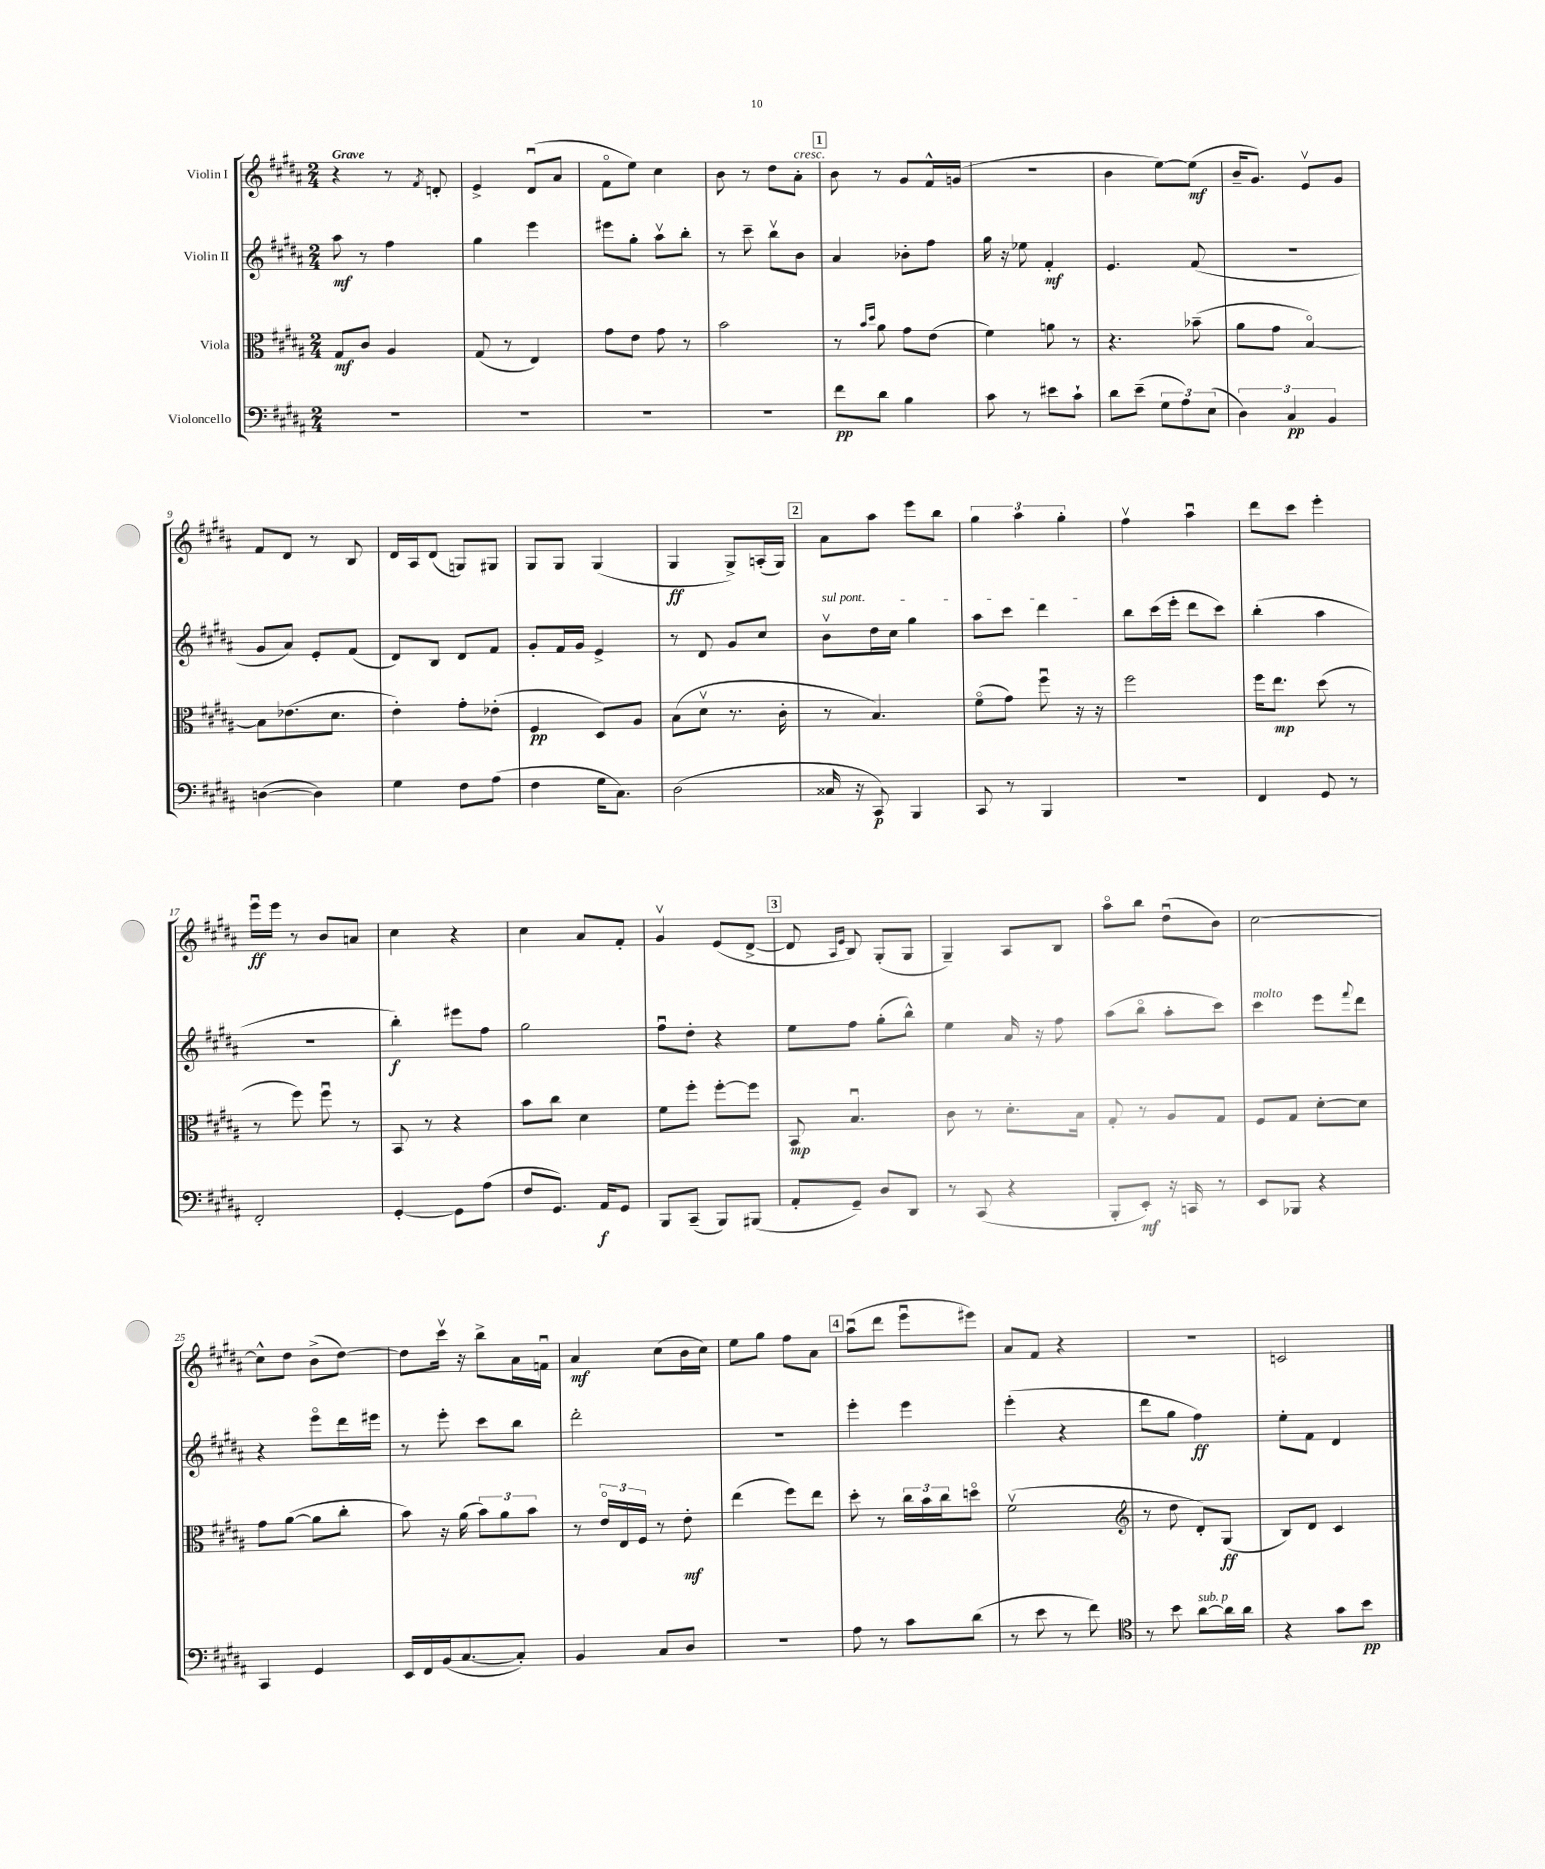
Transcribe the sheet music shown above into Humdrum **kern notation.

**kern	**kern	**kern	**kern
*staff4	*staff3	*staff2	*staff1
*clefF4	*clefC3	*clefG2	*clefG2
*k[f#c#g#d#a#]	*k[f#c#g#d#a#]	*k[f#c#g#d#a#]	*k[f#c#g#d#a#]
*M2/4	*M2/4	*M2/4	*M2/4
2r	8G#/L	8aa#\	4r
.	8c#/J	8r	.
.	4A#/	4ff#\	8r
.	.	.	8qf#/
.	.	.	8d'/
=	=	=	=
2r	(8G#/	4gg#\	4e^/
.	8r	.	.
.	4E/)	4eee\	(8d#u/L
.	.	.	8a#/J
=	=	=	=
2r	8g#\L	8eee#\L	8f#o\L
.	8e\J	8gg#'\J	8ee\J)
.	8g#\	8aa#v\L	4cc#\
.	8r	8bb'\J	.
=	=	=	=
2r	2b\	8r	8b\
.	.	8ccc#~\	8r
.	.	8bbv\L	8dd#\L
.	.	8b\J	8a#'\J
=	=	=	=
8f#\L	8r	4a#/	8b\
.	16qqb/LL	.	.
.	16qqdd#/JJ	.	.
8d#\J	8a#\	.	8r
4B\	8g#\L	8b-'\L	8g#/L
.	(8e\J	8ff#\J	16f#^^/L
.	.	.	(16g/JJ
=	=	=	=
8c#\	4f#\)	16gg#\	2r
.	.	16r	.
8r	.	8ee-\	.
8e#\L	8a\	4f#'/	.
8c#`\J	8r	.	.
=	=	=	=
8d#\L	4.r	4.e/	4b\
(8e~\J	.	.	.
12G#\L	.	.	[8ee\L)
12A#\)	.	.	.
.	(8b-~\	(8f#/	(8ee\]J
(12E\J	.	.	.
=	=	=	=
6D#\)	8a#\L	2r	16b~/LK
.	.	.	8.g#/J)
.	8g#\J	.	.
6C#/	.	.	.
.	[4Bo/)	.	8ev/L
6BB/	.	.	.
.	.	.	8g#/J
=	=	=	=
([4D\	8B\]L	8g#/L	8f#/L
.	(8.e-\	8a#/J)	8d#/J
4D\])	.	8e'/L	8r
.	8.d#\J	.	.
.	.	(8f#/J	8B/
=	=	=	=
4G#\	4e'\)	8d#/L)	16d#/LL
.	.	.	16A#/J
.	.	8B/J	(8d#/J
8F#\L	8g#'\L	8d#/L	8G/L)
(8A#\J	(8e-'\J	8f#/J	8G#/J
=	=	=	=
4F#\	4F#/	8g#'/L	8G#/L
.	.	16f#/L	8G#/J
.	.	16g#/JJ	.
16G#\LK	8D#/L)	4e^/	(4G#/
8.C#\J)	.	.	.
.	8A#/J	.	.
=	=	=	=
(2D#\	(8B\L	8r	4G#/
.	8d#v\J	8d#/	.
.	8.r	8g#/L	8G#^/L)
.	.	8cc#/J	(16A'/L
.	16c#'\	.	16G#/JJ)
=	=	=	=
16C##/	8r	8bv\L	8a#\L
16r	.	.	.
8CC#/)	4.B/)	16dd#\L	8aa#\J
.	.	16cc#\JJ	.
4BBB/	.	4gg#\	8eee\L
.	.	.	8bb\J
=	=	=	=
8CC#/	(8f#o\L	8aa#\L	6gg#\
8r	8g#\J)	8ccc#\J	.
.	.	.	6aa#\
4BBB/	8ff#u\	4ddd#\	.
.	.	.	6gg#'\
.	16r	.	.
.	16r	.	.
=	=	=	=
2r	2ff#\	8bb\L	4ff#v\
.	.	(16ccc#\L	.
.	.	16eee'\JJ	.
.	.	8ddd#\L	4aa#u\
.	.	8ccc#\J)	.
=	=	=	=
4FF#/	16ff#\LK	(4bb'\	8ddd#\L
.	8.ee\J	.	.
.	.	.	8ccc#\J
8GG#/	(8dd#\	4aa#\	4eee'\
8r	8r	.	.
=	=	=	=
2FF#'/	8r	2r	16eeeu\LL
.	.	.	16eee\JJ
.	8ff#\)	.	8r
.	8ff#u\	.	8b/L
.	8r	.	8a/J
=	=	=	=
[4GG#'/	8BB/	4bb'\)	4cc#\
.	8r	.	.
8GG#\]L	4r	8eee#\L	4r
(8A#\J	.	8ff#\J	.
=	=	=	=
8F#/L	8b\L	2gg#\	4cc#\
8.GG#/J)	8cc#\J	.	.
.	4d#\	.	8a#/L
16AA#/LK	.	.	.
8GG#/J	.	.	8f#'/J
=	=	=	=
8BBB/L	8f#\L	8ff#u\L	4g#v/
(8CC#~/J	8ff#'\J	8dd#'\J	.
8BBB/L)	[8ff#'\L	4r	(8e/L
(8BBB#/J	8ff#\]J	.	[8d#^/J
=	=	=	=
8AA#'/L	8BB/	8ee\L	8d#/]
.	.	.	16qqA#/LL
.	.	.	16qqe/JJ
8GG#~/J)	4.Bu/	8ff#\J	8B/)
8D#/L	.	(8gg#'\L	(8G#'/L
8DD#/J	.	8bb^^\J)	8G#/J
=	=	=	=
8r	8c#\	4ee\	4G#~/)
(8CC#/	8r	.	.
4r	8.d#'\L	16a#/	8A#/L
.	.	16r	.
.	.	8ff#\	8B/J
.	16B\Jk	.	.
=	=	=	=
8BBB'/L	8G#'/	(8aa#\L	8aa#o\L
8EE'/J)	8r	8bbo\J	8bb\J
16r	8A#/L	8aa#'\L	(8dd#u\L
16CC/	.	.	.
8r	8G#/J	8ccc#\J)	8b\J)
=	=	=	=
8EE/L	8F#/L	4ccc#\	[2cc#\
8BBB-/J	8G#/J	.	.
4r	[8d#'\L	8eee\L	.
.	.	8qqfff#/	.
.	8d#\]J	8ddd#\J	.
=	=	=	=
4CC#/	8g#\L	4r	8cc#^^\]L
.	([8a#\J	.	8dd#\J
4GG#/	8a#\]L	8eeeo\L	(8b^\L
.	8cc#'\J	16ddd#\L	[8dd#\J)
.	.	16eee#\JJ	.
=	=	=	=
16EE/LL	8b\)	8r	8dd#\]L
16FF#/	.	.	.
(16BB/J	16r	8eee'\	16ccc#v\Jk
[8.C#/	(16a#\	.	16r
.	12b\L)	8ccc#\L	8bb^\L
.	12a#\	.	.
8C#'/]J)	.	8bb\J	16a#\L
.	12b\J	.	.
.	.	.	16fu\JJ
=	=	=	=
4BB/	8r	2ddd#'\	4a#/
.	24eo/LL	.	.
.	24E/	.	.
.	24F#/JJ	.	.
8C#/L	8r	.	(8cc#\L
8D#/J	8e'\	.	16b\L
.	.	.	16cc#\JJ)
=	=	=	=
2r	(4ee\	2r	8ee\L
.	.	.	8gg#\J
.	8ff#\L)	.	8ff#\L
.	8ee\J	.	8a#\J
=	=	=	=
8A#\	8dd#'\	4eee'\	(8aa#u\L
8r	8r	.	8ddd#\J
8c#\L	24cc#\LL	4eee\	8eeeu\L
.	24b\	.	.
.	24cc#\J	.	.
(8d#\J	8ddo\J	.	8eee#\J)
=	=	=	=
8r	(2f#v\	(4eee'\	8a#/L
8e\	.	.	8f#/J
8r	.	4r	4r
8f#\)	.	.	.
=	=	=	=
*clefC4	*clefG2	*	*
8r	8r	8ddd#\L	2r
8b\	8dd#\	8gg#\J	.
[8a#\L	8d#'/L)	4ff#\)	.
16a#\]L	(8G#/J	.	.
16a#\JJ	.	.	.
=	=	=	=
4r	8B/L)	8ee'\L	2c/
.	8d#/J	8f#\J	.
8g#\L	4c#/	4d#/	.
8b\J	.	.	.
==	==	==	==
*-	*-	*-	*-
